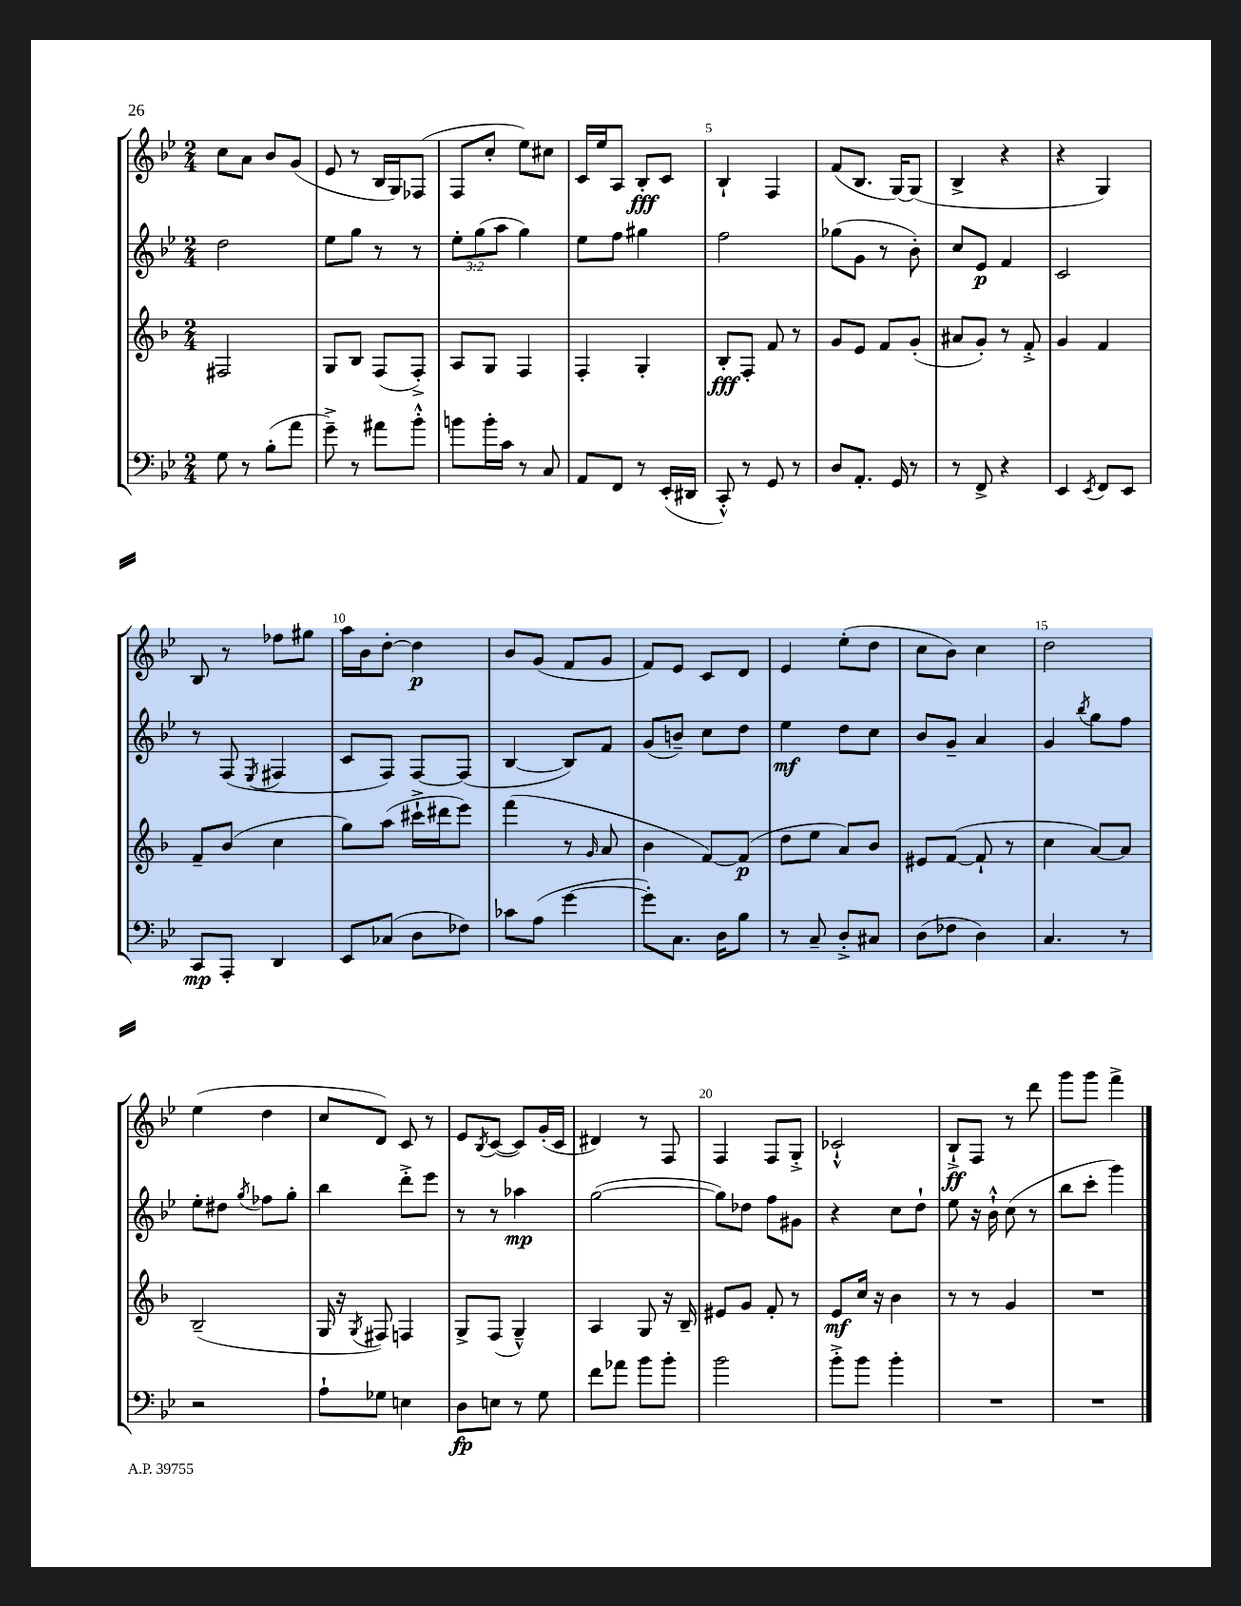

**kern	**kern	**kern	**kern
*staff4	*staff3	*staff2	*staff1
*clefF4	*clefG2	*clefG2	*clefG2
*k[b-e-]	*k[b-]	*k[b-e-]	*k[b-e-]
*M2/4	*M2/4	*M2/4	*M2/4
8G\	2F#/	2dd\	8cc\L
8r	.	.	8a\J
(8B-'\L	.	.	8b-/L
8a\J	.	.	(8g/J
=	=	=	=
8g~^\)	8G/L	8ee-\L	8e-/
8r	8B-/J	8gg\J	8r
8a#\L	(8F/L	8r	16B-/LL
.	.	.	16G/J)
8b-'^^\J	8F'^/J)	8r	(8F-/J
=	=	=	=
8b\L	8A/L	12ee-'\L	8F/L
.	.	(12gg\	.
16b'\L	8G/J	.	8cc'/J
.	.	12aa\J	.
16c\JJ	.	.	.
8r	4F/	4gg\)	8ee-\L)
8C/	.	.	8cc#\J
=	=	=	=
8AA/L	4F'/	8ee-\L	16c/LL
.	.	.	16ee-/J
8FF/J	.	8ff\J	8A/J
8r	4G'/	4gg#\	8B-'/L
(16EE-'/LL	.	.	8c/J
16DD#/JJ	.	.	.
=	=	=	=
8CC'^^/)	8B-'/L	2ff\	4B-`/
8r	8F'/J	.	.
8GG/	8f/	.	4F/
8r	8r	.	.
=	=	=	=
8D/L	8g/L	(8gg-\L	(8f/L
8.AA'/J	8e/J	8g\J	8.B-/J
.	8f/L	8r	.
16GG/	.	.	[16G/LK)
8r	(8g'/J	8b-'\)	(8G/]J
=	=	=	=
8r	8a#/L	8cc/L	4B-^/
8FF^/	8g'/J)	8e-/J	.
4r	8r	4f/	4r
.	8f'^/	.	.
=	=	=	=
4EE-/	4g/	2c/	4r
8qEE-/	.	.	.
8FF/L	4f/	.	4G/)
8EE-/J	.	.	.
=	=	=	=
8CC/L	8f~/L	8r	8B-/
8AAA'/J	(8b-/J	(8F/	8r
.	.	8qE-/	.
4DD/	4cc\	4F#/	8ff-\L
.	.	.	8gg#\J
=	=	=	=
8EE-/L	8gg\L)	8c/L	16aa\LL
.	.	.	16b-\J
(8C-/J	(8aa\J	8F/J)	[8dd'\J
8D\L	16ccc#`^\LL	[8F/L	4dd\]
.	16ddd#\J	.	.
8F-\J)	8eee\J)	(8F/]J	.
=	=	=	=
8c-\L	(4fff\	[4B-/	8b-/L
(8A\J	.	.	(8g/J
[4g\	8r	8B-/]L)	8f/L
.	16qqg/	.	.
.	8a/	8f/J	8g/J
=	=	=	=
8g'\]L)	4b-\	(8g/L	8f/L)
8.C\J	.	8b~/J)	8e-/J
.	[8f/L)	8cc\L	8c/L
16D\LK	.	.	.
8B-\J	(8f/]J	8dd\J	8d/J
=	=	=	=
8r	8dd\L	4ee-\	4e-/
8C~/	8ee\J	.	.
8D'^/L	8a/L)	8dd\L	(8ee-'\L
8C#/J	8b-/J	8cc\J	8dd\J
=	=	=	=
(8D\L	8e#/L	8b-/L	8cc\L
8F-\J	([8f/J	8g~/J	8b-\J)
4D\)	8f`/]	4a/	4cc\
.	8r	.	.
=	=	=	=
4.C/	4cc\	4g/	2dd\
.	.	8qbb-/	.
.	[8a/L)	8gg\L	.
8r	8a/]J	8ff\J	.
=	=	=	=
2r	(2B-~/	8ee-'\L	(4ee-\
.	.	8dd#\J	.
.	.	8qgg/	.
.	.	8ff-\L	4dd\
.	.	8gg'\J	.
=	=	=	=
8A`\L	16G/	4bb-\	8cc/L
.	16r	.	.
.	8qG/	.	.
8G-\J	8F#/)	.	8d/J)
4E\	4F/	8ddd'^\L	8c/
.	.	8eee-\J	8r
=	=	=	=
8D\L	8G^/L	8r	8e-/L
.	.	.	8qB-/
8E\J	(8F/J	8r	([8c/J
8r	4G~^^/)	4aa-\	8c/]L)
8G\	.	.	(16g'/L
.	.	.	16c/JJ
=	=	=	=
8f\L	4A/	([2gg\	4d#/)
8a-\J	.	.	.
8b-\L	8G/	.	8r
8b-'\J	16r	.	8F/
.	16B-~/	.	.
=	=	=	=
2b-\	8e#/L	8gg\]L)	4F/
.	8g/J	8dd-\J	.
.	8f'/	8ff\L	8F/L
.	8r	8g#\J	8G'^/J
=	=	=	=
8b-'^\L	8e/L	4r	2c-`^^/
8b-\J	16cc/Jk	.	.
.	16r	.	.
4b-'\	4b-\	8cc\L	.
.	.	8dd`\J	.
=	=	=	=
2r	8r	8ee-\	8B-`^/L
.	8r	16r	8F/J
.	.	16b-`^^\	.
.	4g/	(8cc\	8r
.	.	8r	8ddd\
=	=	=	=
2r	2r	8bb-\L	8ggg\L
.	.	8ccc'\J	8ggg\J
.	.	4ggg\)	4fff^\
==	==	==	==
*-	*-	*-	*-
